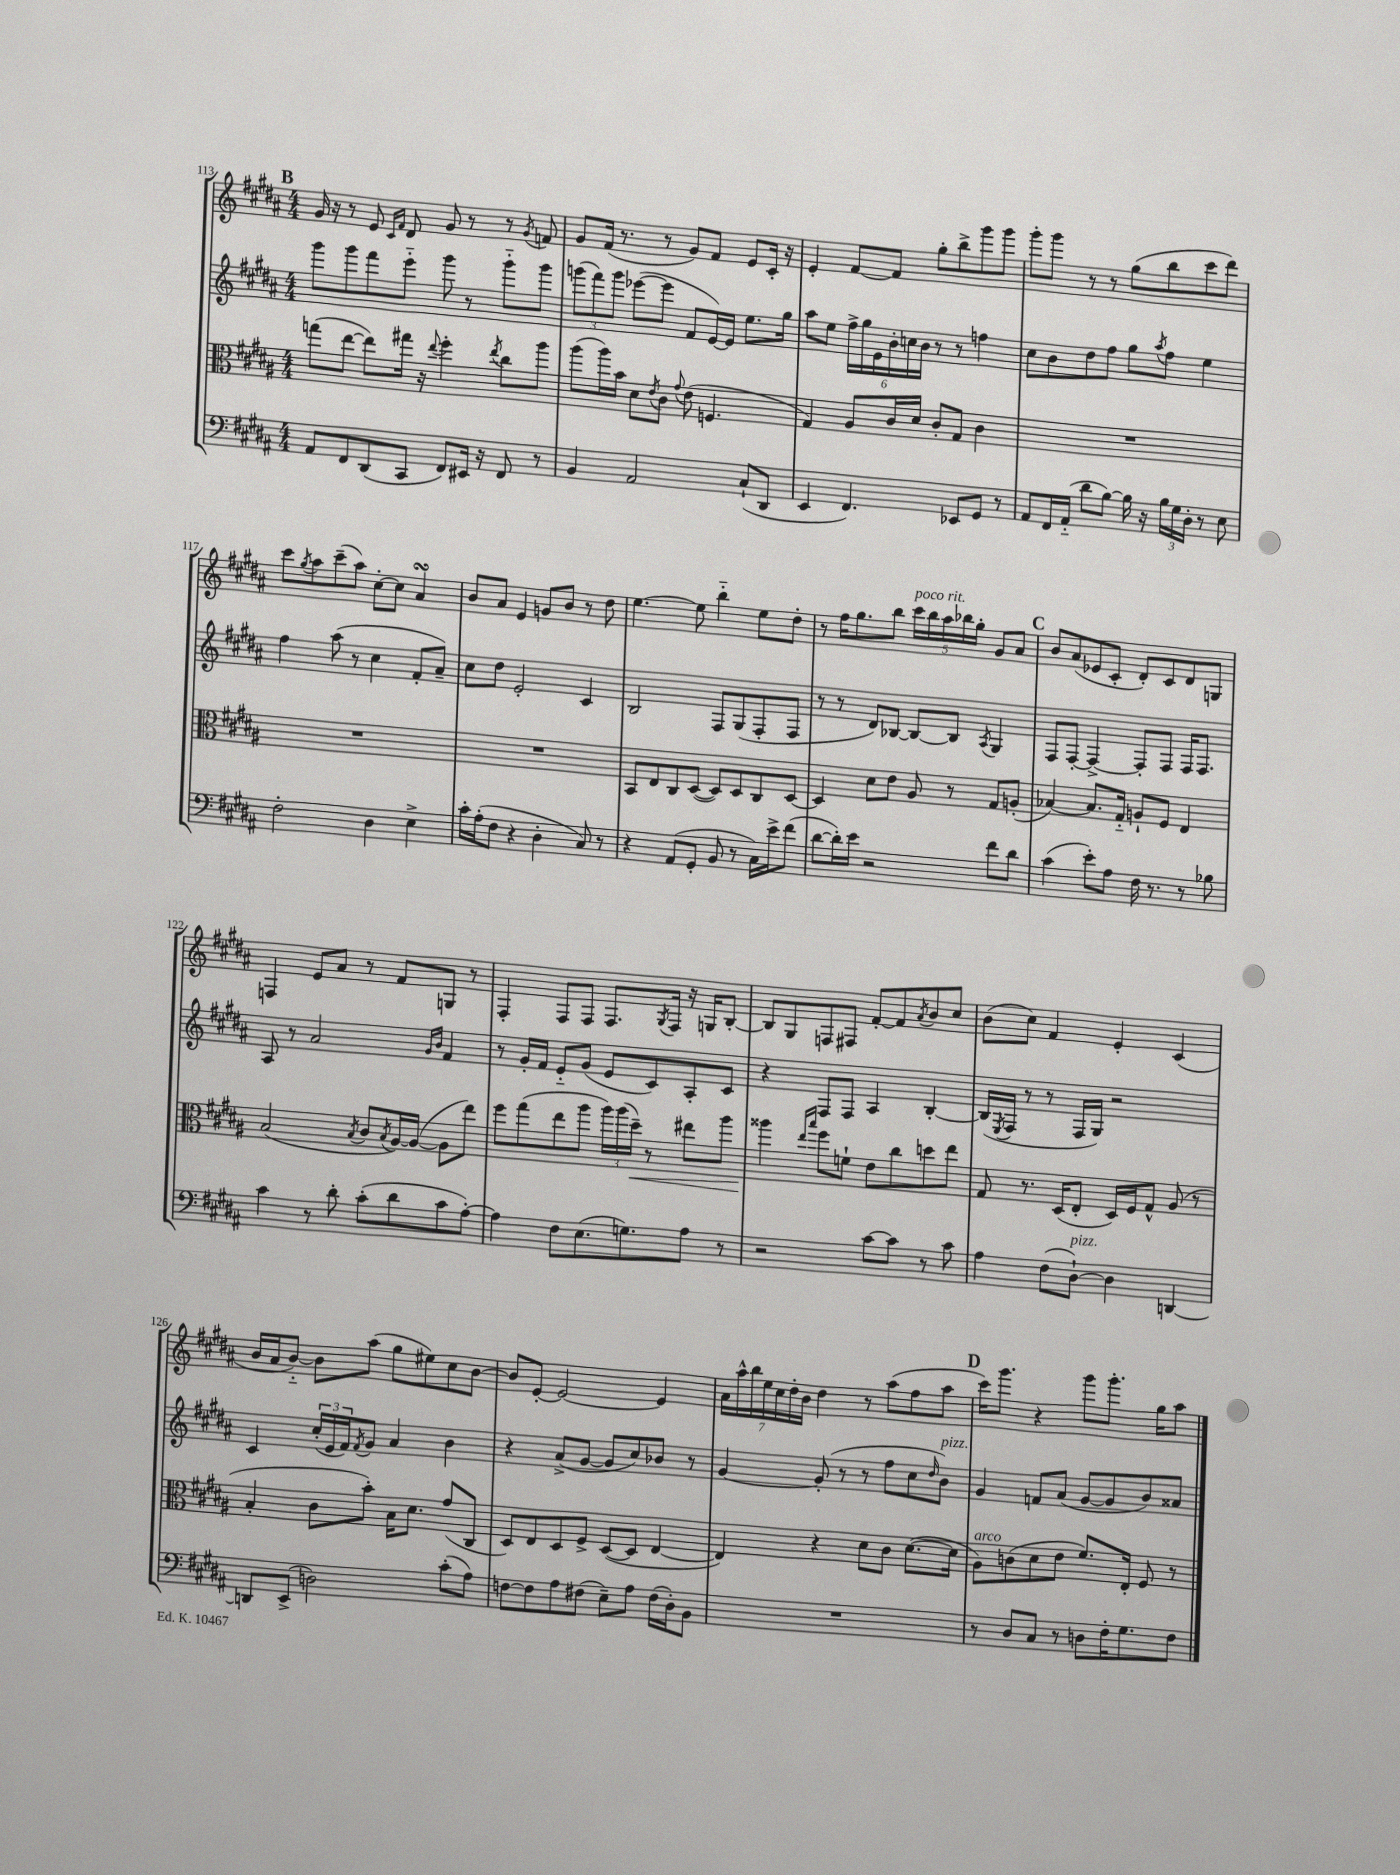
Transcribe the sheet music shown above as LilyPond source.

<<
\new StaffGroup <<
\new Staff = "s0" {
    \clef treble \key b \major \numericTimeSignature \time 4/4
    \mark \markup { \bold "B" } gis'16 r16 r8 e'8 \grace { cis'16 fis'16 } dis'8 gis'8 r8 r8 \acciaccatura { gis'8 } f'8 |
    gis'8 fis'16( r8. r8 gis'8) fis'8 e'8 cis'16-. r16 |
    e'4-. fis'8~ fis'8 gis''8-. b''8-> gis'''8 gis'''8 |
    gis'''8-. gis'''8 r8 r8 gis''8( b''8 cis'''8 dis'''8) |
    cis'''8 \acciaccatura { gis''8 } ais''8 cis'''8--( ais''8) cis''8~-. cis''8 ais'4\turn |
    b'8 ais'8 e'4 g'8 b'8 r8 dis''8 |
    e''4.~ e''8 b''4-_ e''8 dis''8-. |
    r8 fis''16 gis''8. b''8 \tuplet 5/4 { cis'''16^\markup { \italic "poco rit." } b''16 ais''16 bes''16 gis''16-. } gis'8 ais'8 |
    \mark \markup { \bold "C" } b'8 ais'8( ees'8 cis'8-. dis'8-.) cis'8 dis'8 g8 |
    f4 e'8 ais'8 r8 fis'8 g8 r8 |
    fis4-. fis8 fis8 fis8. \acciaccatura { gis8 } fis16 r16 g16 b8~-. |
    b8 gis8 f8 fis8 fis'8~-. fis'8 \acciaccatura { ais'8 } b'8 cis''8 |
    b'8( cis''8) fis'4 e'4-. cis'4( |
    b'16 ais'16 b'8~-_) b'8 ais''8( gis''8 eis''8) cis''8 b'8~ |
    b'8 e'8~-. e'2~ e'4 |
    \tuplet 7/4 { ais'16 ais''16-^ b''16 e''16 cis''16 dis''16-. b'16 } dis''4 r8 ais''8( fis''8 ais''8 |
    \mark \markup { \bold "D" } cis'''16) gis'''8. r4 gis'''8 gis'''8.-. gis''16 ais''8 \bar "|." |
}
\new Staff = "s1" {
    \clef treble \key b \major \numericTimeSignature \time 4/4
    \mark \markup { \bold "B" } gis'''8 gis'''8 fis'''8 e'''8-_ gis'''8 r8 gis'''8-_ gis'''8 |
    \tuplet 3/2 { g'''8( fis'''8) g'''8 } ees'''8~( ees'''8 fis'8 e'16~) e'16 e''8. gis''16 |
    ais''8 e''8 \tuplet 6/4 { fis''16-> gis''16 e'16 b'16-. c''16 b'16 } r8 r8 f''4 |
    cis''8 b'8 dis''8 fis''8 gis''8 \acciaccatura { ais''8 } fis''8 e''4 |
    fis''4 ais''8( r8 cis''4 fis'8-. ais'8--) |
    cis''8 dis''8 e'2-. cis'4 |
    b2 fis8 gis8( fis8-. fis8 |
    r8 r8 dis'8) bes8~ bes8~ bes8 \acciaccatura { ais8 } gis4 |
    \mark \markup { \bold "C" } fis8 fis8~-. fis4~-> fis8-. fis8 fis16 fis8. |
    ais8 r8 ais'2 \grace { gis'16 b'16 } fis'4 |
    r8 gis'16-. fis'16 e'8-_ gis'8( e'8 cis'8) ais8-. cis'8 |
    r4 fis8 fis8 ais4 b4~-. |
    b16( \acciaccatura { e8 } fis16 r8 r8 fis16 gis16) r2 |
    cis'4 \tuplet 3/2 { cis''16-.( e'16 fis'16) } \acciaccatura { fis'8 } gis'8 ais'4 b'4 |
    r4 ais'8->( gis'8~ gis'8 cis''8) bes'8 r8 |
    gis'4~ gis'8-.( r8 r8 fis''8 cis''8 \grace { dis''16 } b'8^\markup { \italic "pizz." }) |
    \mark \markup { \bold "D" } gis'4 f'8 ais'8( gis'8~ gis'8 b'8) aisis'8 \bar "|." |
}
\new Staff = "s2" {
    \clef alto \key b \major \numericTimeSignature \time 4/4
    \mark \markup { \bold "B" } g''8( e''8~ e''8) gis''16 r16 \appoggiatura { e''8 } fis''4-. \acciaccatura { e''8 } cis''8 ais''8 |
    ais''8( ais''16) b'16 dis'8 \acciaccatura { e'8 } cis'8 \appoggiatura { gis'8 } e'8( f4. |
    gis4) ais8 cis'16 dis'16 cis'8-. gis8 cis'4 |
    R1 |
    R1 |
    R1 |
    b,8 e8 cis8 dis8~( dis8) dis8 cis8 dis8~ |
    dis4 dis'8 e'8 ais8 r8 gis8 a8-.( |
    \mark \markup { \bold "C" } bes4~) bes8. gis16-_ a8-! fis8 e4 |
    b2( \acciaccatura { b8 } cis'8 \acciaccatura { b8 } ais16~) ais16~( ais8 e''8) |
    fis''8 gis''8( e''8 ais''8 \tuplet 3/2 { ais''16) ais''16( dis''16--\<) } r8 eis''8 ais''8 |
    aisis''4\! \grace { e''16 b''16 } fis''8 f'8-! e'8 cis''8 d''8 e''8 |
    gis8 r8. dis16( e8-. dis16) fis16 gis8-^ ais8( r8 |
    b4-. cis'8 b'8-.) b16 dis'8. gis'8( cis8 |
    dis8) e8 dis8 fis8-> dis8~( dis8 e4~ |
    e4) r4 dis'8 cis'8 dis'8.~( dis'16 |
    \mark \markup { \bold "D" } ais8^\markup { \italic "arco" }) c'8( dis'8 e'8 fis'8.) e16-. fis8 r8 \bar "|." |
}
\new Staff = "s3" {
    \clef bass \key b \major \numericTimeSignature \time 4/4
    \mark \markup { \bold "B" } ais,8 fis,8 dis,8( cis,8 fis,8) eis,16 r16 fis,8 r8 |
    b,4 ais,2 cis8-!( dis,8 |
    e,4 fis,4.) ees,8 gis,8 r8 |
    ais,8 fis,16 ais,16-_( dis'8 b8~) b16 r16 \tuplet 3/2 { b16 gis16 dis16-. } r8 e8 |
    fis2-. dis4 e4-> |
    cis'16-. ais16-.( fis8 r4 dis4-. cis8) r8 |
    r4 ais,8( gis,8-. b,8 r8 cis16) e'16-> fis'8( |
    dis'8~ dis'16-.) e'16 r2 fis'8 dis'8 |
    \mark \markup { \bold "C" } cis'4( e'8-.) ais8 fis16 r8. r8 bes8 |
    cis'4 r8 dis'8-. cis'8-.( dis'8 cis'8 ais8~-.) |
    ais4 fis8 e8.( g8.) ais8 r8 |
    r2 cis'8~ cis'8 r8 cis'8 |
    ais4 fis8( dis8~-!^\markup { \italic "pizz." }) dis4 d,4~ |
    d,8 e,8->( d2) cis'8-.( ais8) |
    f8~ f8 ais8 fis8( e8--) ais8 fis16( dis16-.) b,8 |
    R1 |
    \mark \markup { \bold "D" } r8 dis8 cis8 r8 d8 fis16-. gis8. fis8 \bar "|." |
}
>>
>>
\layout { \context { \Score currentBarNumber = #113 } }
